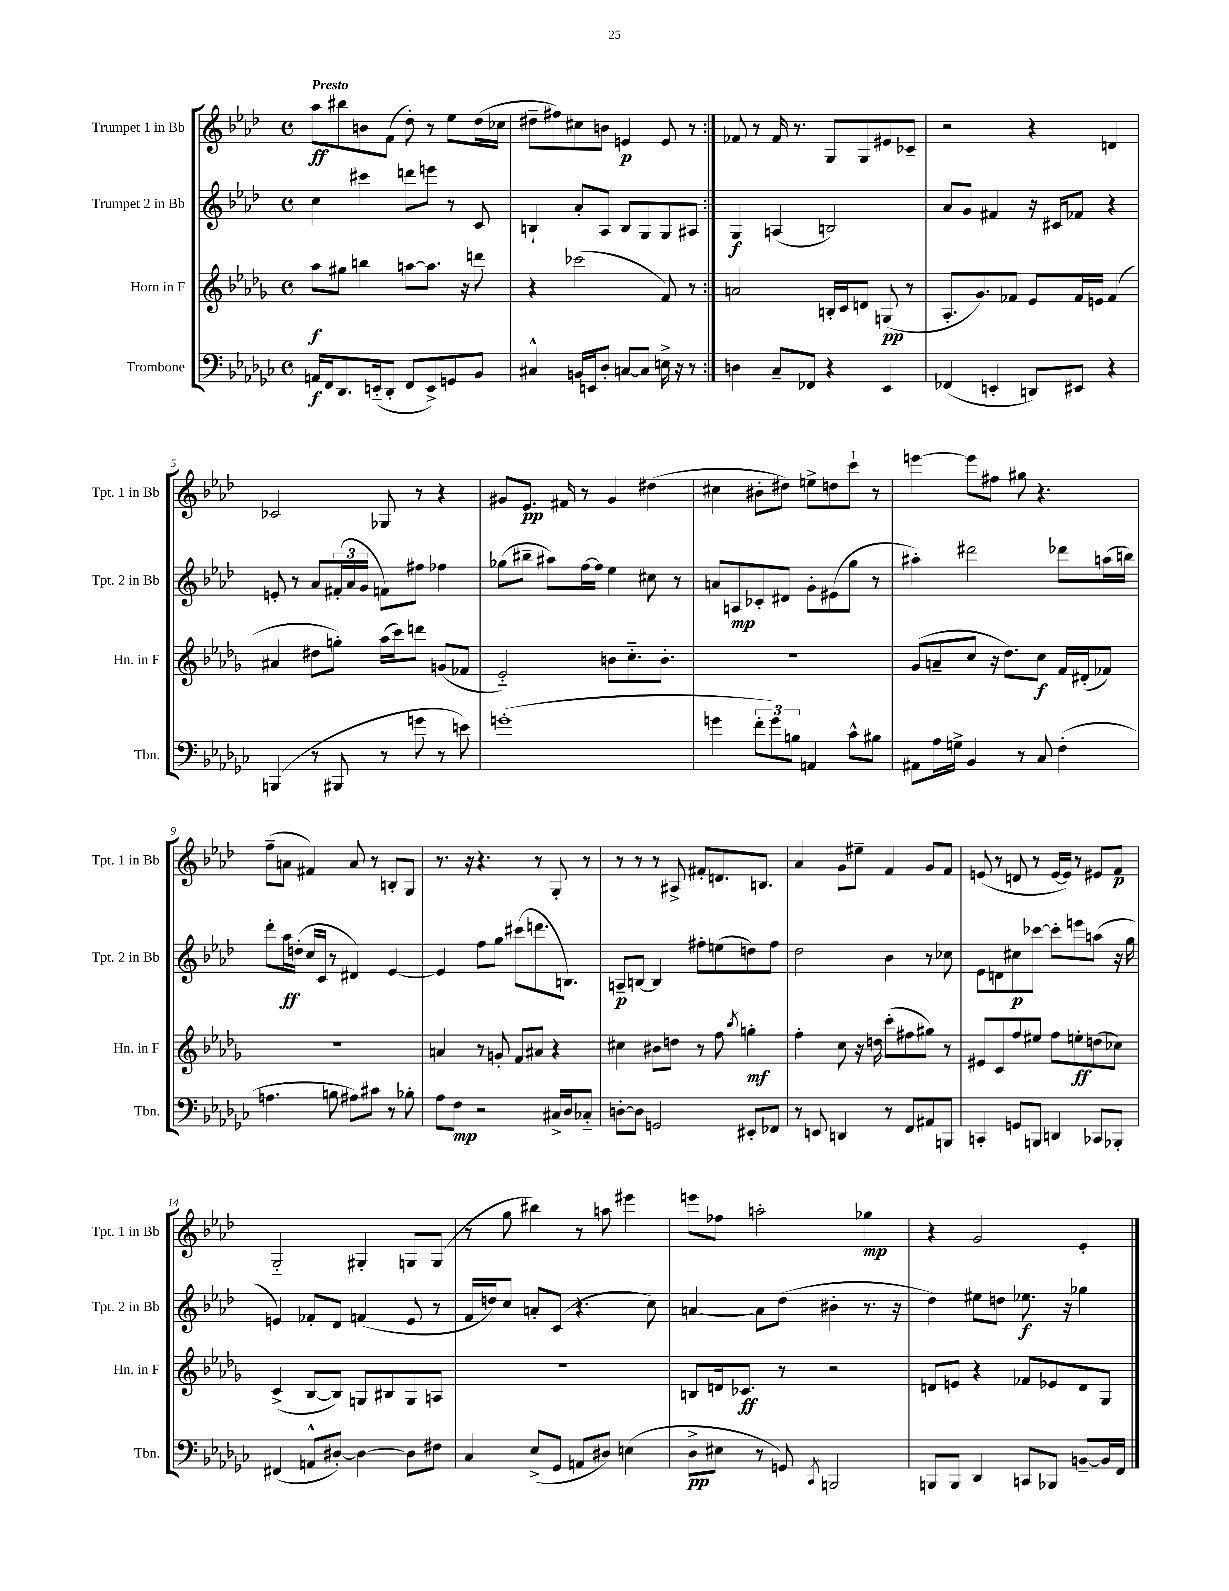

**kern	**kern	**kern	**kern
*staff4	*staff3	*staff2	*staff1
*clefF4	*clefG2	*clefG2	*clefG2
*k[b-e-a-d-g-c-]	*k[b-e-a-d-g-]	*k[b-e-a-d-]	*k[b-e-a-d-]
*M4/4	*M4/4	*M4/4	*M4/4
*met(c)	*met(c)	*met(c)	*met(c)
16AA	8aa-	4cc	8aa-
16FF	.	.	.
8.DD-	8gg#	.	8bb#
.	4bb	4ccc#	8b
(16EE'~	.	.	.
8DD-'	.	.	(8f
8FF	[8aa	8ddd	8dd-')
8EE^)	8.aa]	8eee	8r
8GG	.	8r	8ee-
.	16r	.	.
8BB-	8ddd	8c	(16dd-
.	.	.	16cc-
=	=	=	=
4C#^^	4r	4B`	8dd#~
.	.	.	8ff#)
16BB	(2ccc-	8a-'	8cc#
16EE	.	.	.
8D-'	.	8A-	8b
[8C	.	8B	4e
8C]	.	8G	.
16E^	8f)	8G	8e
16r	.	.	.
8r	8r	8A#	8r
=:|!	=:|!	=:|!	=:|!
4D	2a	4G	8f-
.	.	.	8r
8C-~	.	(4A	16f-
.	.	.	8.r
8FF-	.	.	.
4r	16B'	2B)	8G
.	16c	.	.
.	8d	.	8G
4EE-	(8G	.	8e#
.	8r	.	8c-~
=	=	=	=
(4FF-	8.A-'	8a-	2r
.	.	8g	.
.	8.g-)	.	.
4EE'	.	4f#	.
.	8f-	.	.
8DD)	8e-	16r	4r
.	.	16c#	.
8EE#	16f-	8f-	.
.	16e	.	.
4r	(4f-	4r	4d
=	=	=	=
(4BBB	4a#	8e'	2c-
.	.	8r	.
8r	8dd#	8a-	.
8BBB#	8gg')	(24f#'	.
.	.	24a-	.
.	.	24g	.
8r	(16aa-	8f)	8G-
.	16ccc)	.	.
8g	8ddd	8ff#	8r
8r	(8g	4ff-	4r
8e)	8f-	.	.
=	=	=	=
(1g'	2e-'~)	(8gg-	8g#
.	.	8bb#~	8.e-
.	.	8aa#)	.
.	.	.	16f#
.	.	[16ff	8r
.	.	16ff]	.
.	8b	4ee-	4g#
.	8.cc'~	.	.
.	.	8cc#	(4dd#
.	8.b'	.	.
.	.	8r	.
=	=	=	=
4g	1r	8a	4cc#
.	.	8A	.
12f'	.	8c-'	8b#'
12g)	.	.	.
.	.	8d#	8dd#)
12B	.	.	.
4AA	.	8g'	8ee^
.	.	(8e#	8dd
8c-^^	.	8gg	8ccc`
8B#	.	8r	8r
=	=	=	=
8AA#	(8g-	4aa#')	[4eee
16A-	8a~	.	.
16G^	.	.	.
4BB-	8cc	2ddd#	8eee]
.	16r	.	8ff#
.	8.dd-)	.	.
8r	.	.	8gg#
8C-	8cc	.	4.r
(4F'	16f	8ddd-	.
.	(16d#'	.	.
.	8f-)	(16aa	.
.	.	16bb)	.
=	=	=	=
4.A	1r	8ddd-'	(8ff~
.	.	16aa-	8a
.	.	(16dd'	.
.	.	16cc	4f#)
.	.	16c	.
8B	.	8r	.
8A#)	.	4d#)	8a
8c#	.	.	8r
8r	.	[4e-	8B'
8B-'	.	.	8G
=	=	=	=
8A-	4a	4e-]	8.r
8F	.	.	.
.	.	.	16r
2r	8r	8ff	4.r
.	8g'	8gg	.
.	8f	(8ccc#	.
.	8a#	8.ddd	8r
16C#^	4r	.	8G'
16D-	.	8.B)	.
8C-'~	.	.	8r
=	=	=	=
[8D'	4cc#	8A~	8r
8D]	.	[8B	8r
2GG	8b#	4B]	8r
.	8dd	.	8A#^
.	8r	8ff#'	8f#'
.	8ff	(8ee	8.d
.	8qbb-	.	.
8EE#'	4gg'	8dd)	.
.	.	.	8.B
8FF-	.	8ff#	.
=	=	=	=
8r	4ff'	2dd-	4a-
8EE	.	.	.
4DD	8cc	.	8g
.	16r	.	8ee#~
.	16dd	.	.
8r	(8ccc'	4b-	4f
8FF	8ff#	.	.
8AA#	8gg#)	8r	8g
8BBB	8r	8cc-	8f
=	=	=	=
4CC'	8e#	8e-	(8e
.	8c	8d	8r
8GG	8ff	8cc#	8d
8BBB	8ee#	[8ccc-	8r
4DD	8ff	8ccc-']	[16e
.	.	.	16e])
.	8ee'	8eee	8r
8CC-	(8dd	(8aa	8e#
8BBB-'	8cc-)	16r	8f
.	.	16gg	.
=	=	=	=
(4FF#	(4c^	4e)	2G'~
8AA^^	[8B-	8f-'	.
[8D#')	8B-])	8d-	.
4D#_	8G	(4f	4G#'
.	8B#	.	.
8D#]	8G	8e	8G
8F#	8A	8r	(8G
=	=	=	=
4C-	1r	16f	8r
.	.	16dd)	.
.	.	8cc	8gg
(8E-^	.	8a'	4bb#)
8GG-	.	(8c	.
8AA	.	4.r	8r
8D#)	.	.	8aa
(4E	.	.	4eee#
.	.	8cc)	.
=	=	=	=
8D-^	8B	[4a	8eee
8E#	16d	.	8ff-
.	8.c-	.	.
8r	.	8a]	2aa'
8GG)	8r	(8dd-	.
8qCC-	.	.	.
2BBB	2r	4b#'	.
.	.	8.r	4gg-
.	.	16r	.
=	=	=	=
8BBB	8d	4dd-)	4r
8BBB	8e	.	.
4DD-	4r	8ee#	2g
.	.	8dd	.
8CC	8f-	8.ee-	.
8BBB-	8e-	.	.
.	.	16r	.
[8BB~	8d	4gg-	4e-'
16BB]	8G-	.	.
16FF	.	.	.
==	==	==	==
*-	*-	*-	*-
